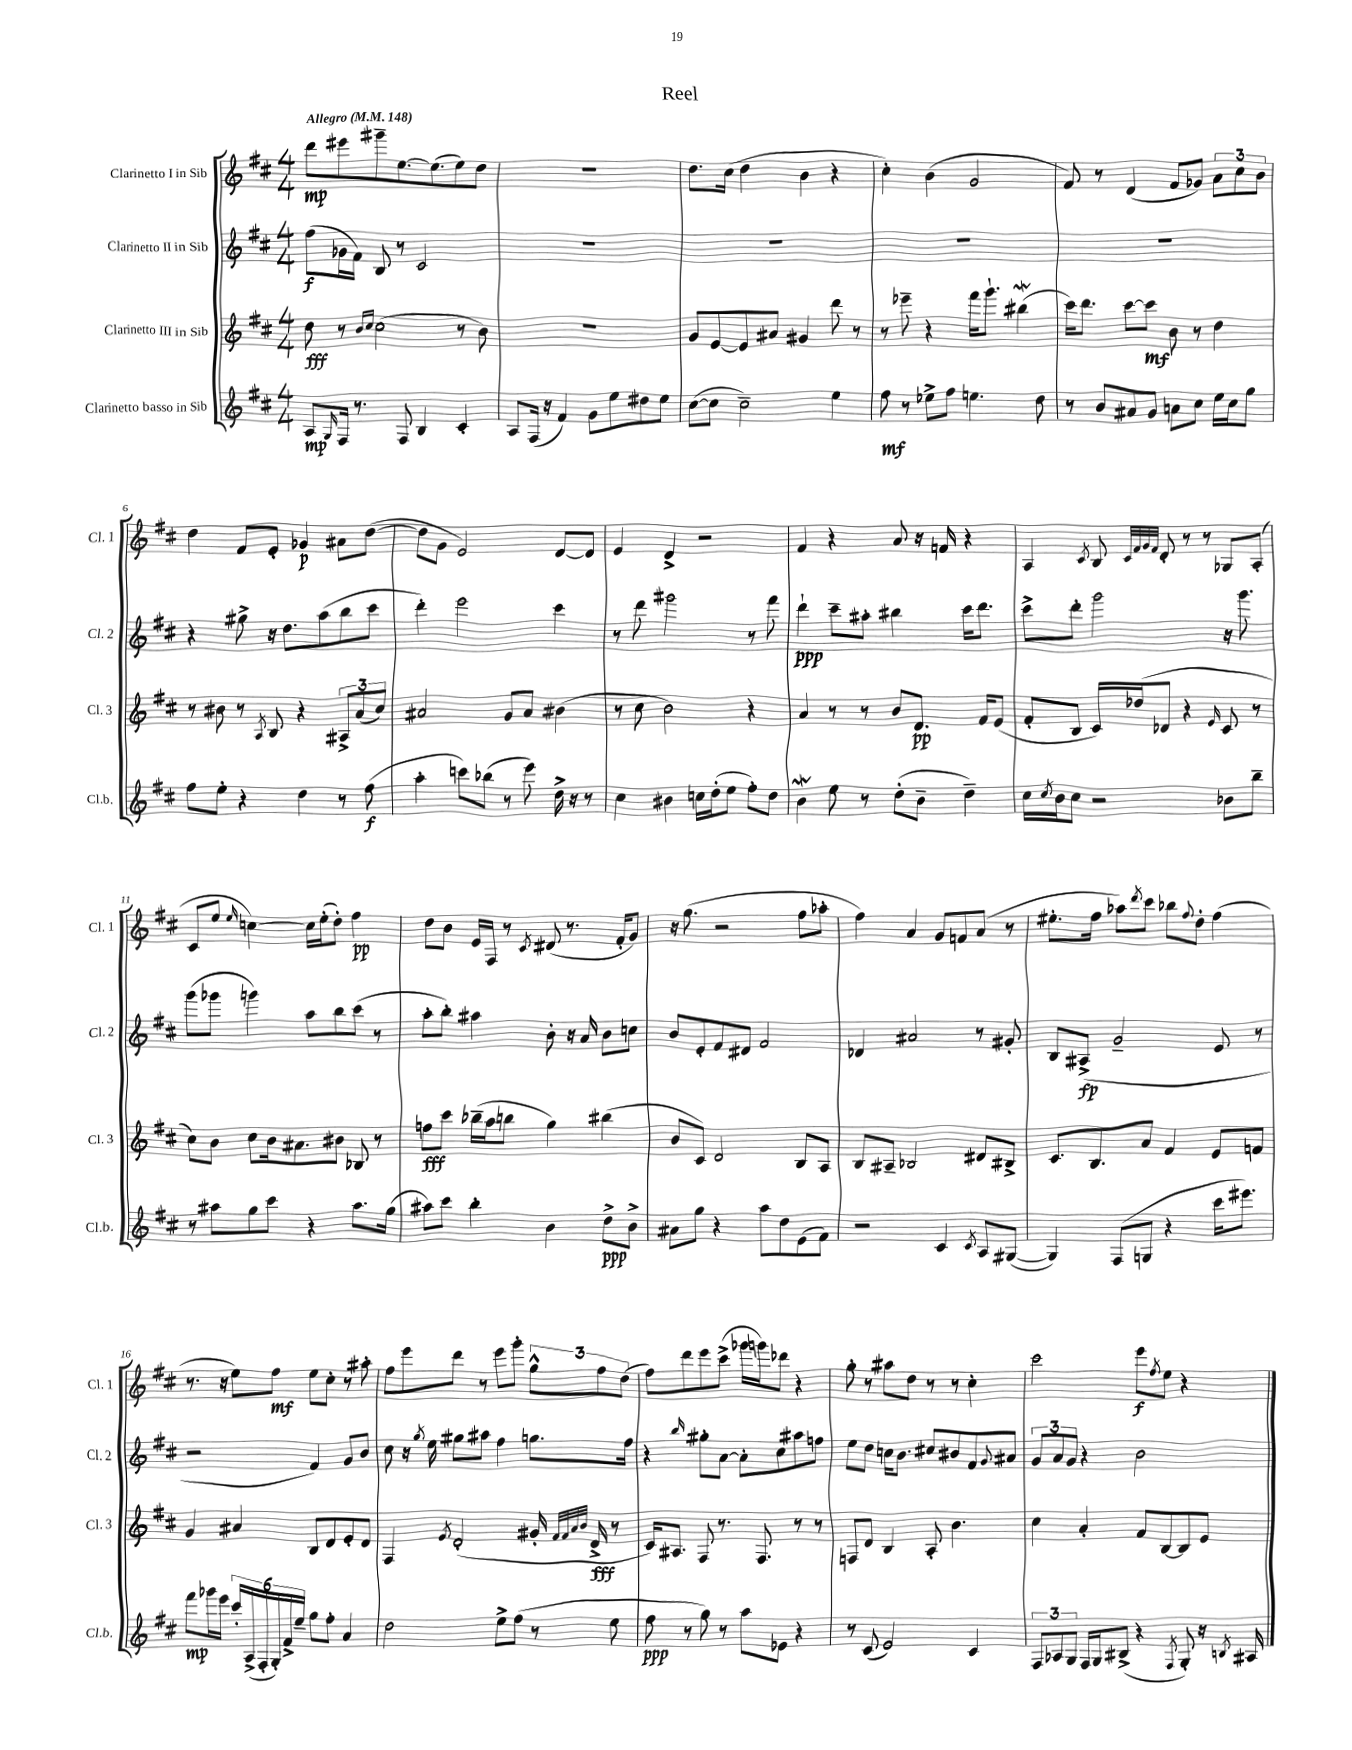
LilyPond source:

\header { title = "Reel" }
<<
\new StaffGroup <<
\new Staff = "s0" \with { instrumentName = "Clarinetto I in Sib" shortInstrumentName = "Cl. 1" } {
    \clef treble \key d \major \numericTimeSignature \time 4/4 \tempo "Allegro" 4 = 148
    d'''8\mp eis'''8 gis'''8-- e''8.~ e''8.( e''8) d''8 |
    R1 |
    d''8. cis''16( d''4 b'4 r4 |
    cis''4-.) b'4( g'2 |
    fis'8) r8 d'4( fis'8 ges'8) \tuplet 3/2 { a'8 cis''8 b'8 } |
    d''4 fis'8 e'8-. ges'4\p ais'8 d''8~( |
    d''8 g'8 e'2) d'8~ d'8 |
    e'4 d'4-> r2 |
    fis'4 r4 a'8 r16 f'16 r4 |
    a4 \acciaccatura { cis'8 } b8 \grace { cis'32 fis'32 g'32 fis'32 } d'8-. r8 r8 ges8 a8-.( |
    cis'8 e''8 \grace { e''16 } c''4~) c''16 e''16-.( d''8-.) fis''4\pp |
    d''8 b'8 e'16 fis16 r8 \acciaccatura { cis'8 } dis'8( r8. fis'16-. g'8) |
    r16 g''8.( r2 fis''8 aes''8-. |
    fis''4) a'4 g'8 f'8 a'8( r8 |
    eis''8.-. fis''16 aes''8) \acciaccatura { d'''8 } cis'''8 bes''8 \appoggiatura { fis''8 } d''8-. fis''4( |
    r8. r16 e''8) fis''8\mf e''8 cis''8-. r8 ais''8-. |
    fis''8 e'''8 d'''8 r8 e'''8 g'''8-. \tuplet 3/2 { g''8-^ fis''8 d''8( } |
    fis''8) d'''8 e'''8 cis'''8->( ges'''16 g'''16) des'''8 r4 |
    g''8-. r8 ais''8 d''8 r8 r8 cis''4-. |
    cis'''2 e'''8\f \acciaccatura { fis''8 } e''8 r4 \bar "|." |
}
\new Staff = "s1" \with { instrumentName = "Clarinetto II in Sib" shortInstrumentName = "Cl. 2" } {
    \clef treble \key d \major \numericTimeSignature \time 4/4
    fis''8\f( ges'16 fis'16) b8 r8 cis'2 |
    R1 |
    R1 |
    R1 |
    R1 |
    r4 gis''8-> r16 d''8. a''8( b''8 cis'''8 |
    d'''4-.) e'''2 cis'''4 |
    r8 d'''8 gis'''2 r8 fis'''8 |
    d'''4-!\ppp cis'''8-- ais''8-. bis''4 cis'''16 d'''8. |
    cis'''8-> d'''8-. g'''2 r16 g'''8. |
    g'''8( ges'''8 g'''4) a''8 b''8 cis'''8( r8 |
    a''8-. b''8-.) ais''4 b'8-. r16 a'16 b'8 c''8 |
    b'8 e'8-. fis'8 dis'8 fis'2 |
    des'4 ais'2 r8 gis'8-. |
    b8 ais8->\fp( g'2-- e'8 r8 |
    r2 fis'4) g'8 b'8 |
    cis''8 r16 \acciaccatura { g''8 } e''16 gis''8 ais''8 fis''4 g''8. fis''16 |
    r4 \grace { b''16 } gis''8-. a'8~ a'8-. cis''8 ais''8 f''8 |
    e''8 d''8 c''16 b'8. cis''8 bis'8 fis'8 \appoggiatura { g'8 } ais'8 |
    \tuplet 3/2 { g'8 a'8 g'8 } r4 b'2 \bar "|." |
}
\new Staff = "s2" \with { instrumentName = "Clarinetto III in Sib" shortInstrumentName = "Cl. 3" } {
    \clef treble \key d \major \numericTimeSignature \time 4/4
    d''8\fff r8 \grace { b'16 cis''16 } cis''2( r8 b'8) |
    R1 |
    g'8 e'8~ e'8 ais'8 gis'4 d'''8 r8 |
    r8 ees'''8-- r4 fis'''16 g'''8.-! bis''4\mordent( |
    cis'''16) d'''8. cis'''8~ cis'''8\mf b'8 r8 d''4 |
    r8 bis'8 r8 \acciaccatura { a8 } b8 r4 \tuplet 3/2 { ais8-> a'8( cis''8) } |
    ais'2 g'8 ais'8 bis'4( |
    r8 cis''8 b'2) r4 |
    a'4 r8 r8 b'8 d'8.\pp fis'16 e'8( |
    fis'8-. b8 cis'16) des''16( des'8 r4 \grace { e'16 } cis'8 r8 |
    cis''8) b'8 cis''8 b'16 ais'8. bis'8 bes8 r8 |
    f''8\fff cis'''8 bes''16--( a''16 b''8 g''4) bis''4( |
    b'8 cis'8) d'2 b8 a8 |
    b8 ais8-- bes2 dis'8 bis8-> |
    cis'8. b8. a'8 fis'4 e'8 f'8 |
    g'4 ais'4 b8 d'8 e'8-. d'8 |
    fis4 \acciaccatura { e'8 } d'2-.( gis'16-. \grace { fis'32 fis'32 a'32 b'32 } d'16->\fff r8 |
    cis'16) ais8. fis8 r8. fis8. r8 r8 |
    f8 d'8 b4 a8-. b'4. |
    cis''4 a'4-. fis'8 b8~ b8 e'8 \bar "|." |
}
\new Staff = "s3" \with { instrumentName = "Clarinetto basso in Sib" shortInstrumentName = "Cl.b." } {
    \clef treble \key d \major \numericTimeSignature \time 4/4
    a8\mp \grace { g16 } fis16 r8. fis8 b4 cis'4-. |
    a8 fis16( r16 fis'4) g'8 e''8 dis''8 e''8 |
    cis''8~( cis''8 cis''2--) e''4 |
    fis''8\mf r8 ees''8-> fis''8 e''4. d''8 |
    r8 b'8 ais'8 g'8 a'8 cis''8 e''16 cis''16 g''8 |
    fis''8 e''8-. r4 d''4 r8 fis''8\f( |
    a''4-. c'''8) bes''8( r8 e'''8) d''16-> r16 r8 |
    cis''4 bis'4 c''16 d''16-.( e''8 fis''8-.) d''8 |
    b'4\mordent e''8 r8 d''8-.( b'8-- d''4--) |
    cis''16 \acciaccatura { cis''8 } b'16 cis''8 r2 bes'8 b''8-- |
    r8 ais''8 g''8 cis'''8 r4 ais''8. g''16( |
    ais''8) cis'''8 b''4-. b'4 d''8->\ppp b'8-> |
    ais'8 g''8 r4 a''8 d''8 e'8( fis'8) |
    r2 cis'4 \acciaccatura { cis'8 } a8 gis8~( |
    gis4) fis8( g8 r4 cis'''16 eis'''8.) |
    fis'''8\mp ges'''16 e'''16 \tuplet 6/4 { cis'''16-. a16->( fis16-. g16-.) fis'16-> e''16-- } g''8 fis''8-. a'4 |
    d''2 e''8-> fis''8( r8 e''8 |
    fis''8\ppp r8 g''8) r8 a''8 ees'8 r4 |
    r8 cis'8( e'2) cis'4 |
    \tuplet 3/2 { fis8 aes8 g8 } fis16 g16 bis8->( r4 \acciaccatura { fis8 } g8-.) r16 \acciaccatura { b8 } ais16 \bar "|." |
}
>>
>>
